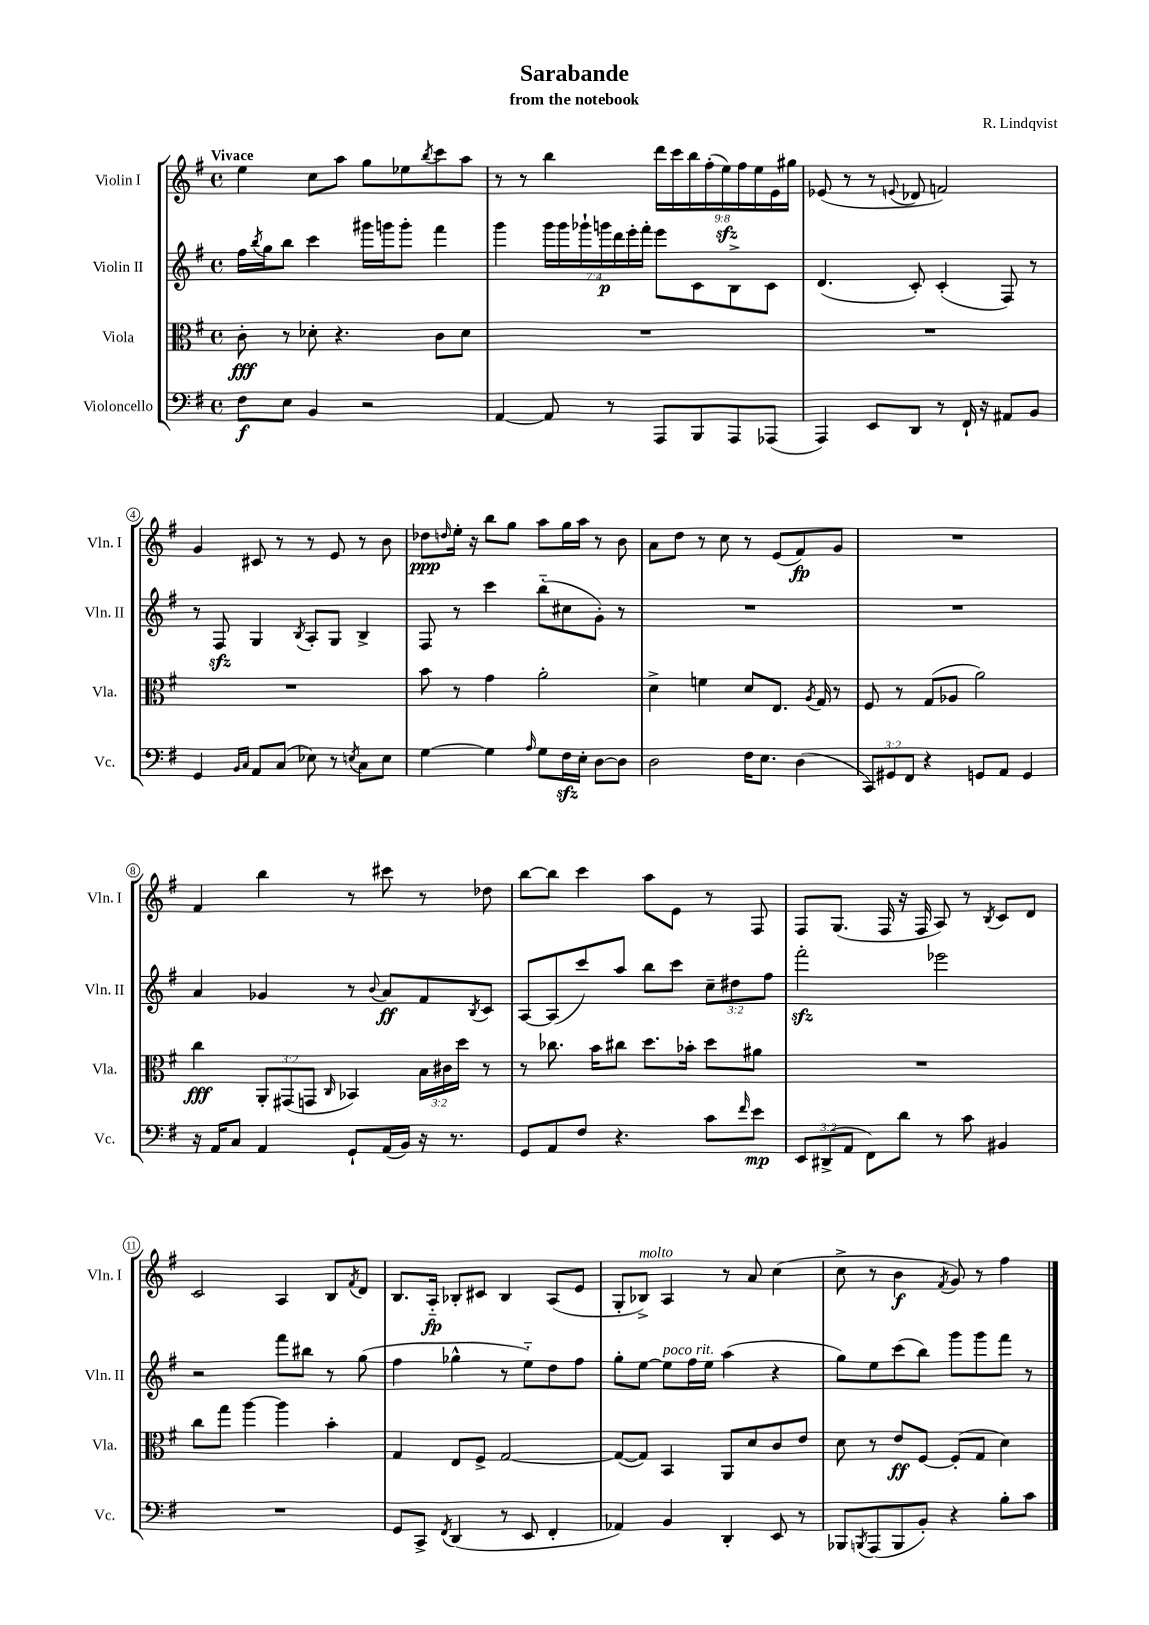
\header { title = "Sarabande" composer = "R. Lindqvist" subtitle = "from the notebook" }
<<
\new StaffGroup <<
\new Staff = "s0" \with { instrumentName = "Violin I" shortInstrumentName = "Vln. I" } {
    \clef treble \key g \major \defaultTimeSignature \time 4/4 \override Staff.TupletNumber.text = #tuplet-number::calc-fraction-text \tempo "Vivace"
    e''4 c''8 a''8 g''8 ees''8 \acciaccatura { b''8 } c'''8 a''8 |
    r8 r8 b''4 \tuplet 9/8 { d'''16 c'''16 b''16 fis''16-.( e''16\sfz) fis''16 e''16 e'16 gis''16 } |
    ees'8( r8 r8 \appoggiatura { e'8 } des'8 f'2) |
    g'4 cis'8 r8 r8 e'8 r8 b'8 |
    des''8\ppp \grace { d''16 } e''16-. r16 b''8 g''8 a''8 g''16 a''16 r8 b'8 |
    a'8 d''8 r8 c''8 r8 e'8( fis'8\fp) g'8 |
    R1 |
    fis'4 b''4 r8 cis'''8 r8 des''8 |
    b''8~ b''8 c'''4 a''8 e'8 r8 fis8 |
    fis8 g8.( fis16 r16 fis16 a8) r8 \acciaccatura { b8 } c'8 d'8 |
    c'2 a4 b8 \acciaccatura { fis'8 } d'8 |
    b8. a16-_\fp bes8-. cis'8 bes4 a8( e'8 |
    g8-. bes8->^\markup { \italic "molto" }) a4 r8 a'8 c''4( |
    c''8-> r8 b'4\f \acciaccatura { fis'8 } g'8) r8 fis''4 \bar "|." |
}
\new Staff = "s1" \with { instrumentName = "Violin II" shortInstrumentName = "Vln. II" } {
    \clef treble \key g \major \defaultTimeSignature \time 4/4 \override Staff.TupletNumber.text = #tuplet-number::calc-fraction-text
    fis''16 \acciaccatura { b''8 } g''16 b''8 c'''4 gis'''16 g'''16 g'''8-. fis'''4 |
    g'''4 \tuplet 7/4 { g'''16 g'''16 ges'''16-! g'''16\p d'''16 e'''16-. fis'''16-. } e'''8 c'8 b8-> c'8 |
    d'4.( c'8-.) c'4-.( fis8) r8 |
    r8 fis8\sfz g4 \acciaccatura { b8 } a8-. g8 b4-> |
    fis8 r8 c'''4 b''8-_( cis''8 g'8-.) r8 |
    R1 |
    R1 |
    a'4 ges'4 r8 \appoggiatura { b'8 } a'8\ff fis'8 \acciaccatura { b8 } c'8 |
    a8~ a8( c'''8) a''8 b''8 c'''8 \tuplet 3/2 { c''8-- dis''8 fis''8 } |
    fis'''2-.\sfz ees'''2 |
    r2 fis'''8 bis''8 r8 g''8( |
    fis''4 ges''4-^ r8 e''8-_) d''8 fis''8 |
    g''8-. e''8~ e''8^\markup { \italic "poco rit." } fis''16 e''16 a''4( r4 |
    g''8) e''8 c'''8( b''8) g'''8 g'''8 fis'''8 r8 \bar "|." |
}
\new Staff = "s2" \with { instrumentName = "Viola" shortInstrumentName = "Vla." } {
    \clef alto \key g \major \defaultTimeSignature \time 4/4 \override Staff.TupletNumber.text = #tuplet-number::calc-fraction-text
    c'8-.\fff r8 des'8-. r4. c'8 des'8 |
    R1 |
    R1 |
    R1 |
    b'8 r8 g'4 a'2-. |
    d'4-> f'4 d'8 e8. \acciaccatura { a8 } g16 r8 |
    fis8 r8 g8( aes8 a'2) |
    c''4\fff \tuplet 3/2 { a,8-. gis,8( g,8 } \grace { c16 } bes,4) \tuplet 3/2 { b16 cis'16 d''16 } r8 |
    r8 ces''8. b'16 cis''8 d''8. bes'16-. d''8 ais'8 |
    R1 |
    c''8 g''8 a''4~ a''4 b'4-. |
    g4 e8 fis8-> g2~ |
    g8~( g8) b,4 a,8 d'8 c'8 e'8 |
    d'8 r8 e'8\ff fis8~ fis8-.( g8 d'4) \bar "|." |
}
\new Staff = "s3" \with { instrumentName = "Violoncello" shortInstrumentName = "Vc." } {
    \clef bass \key g \major \defaultTimeSignature \time 4/4 \override Staff.TupletNumber.text = #tuplet-number::calc-fraction-text
    fis8\f e8 b,4 r2 |
    a,4~ a,8 r8 a,,8 b,,8 a,,8 aes,,8( |
    a,,4) e,8 d,8 r8 fis,16-! r16 ais,8 b,8 |
    g,4 \grace { b,16 c16 } a,8 c8( ees8) r8 \acciaccatura { e8 } c8 e8 |
    g4~ g4 \grace { a16 } g8 fis16\sfz e16-. d8~ d8 |
    d2 fis16 e8. d4( |
    \tuplet 3/2 { c,8) gis,8 fis,8 } r4 g,8 a,8 g,4 |
    r16 a,16 c8 a,4 g,8-! a,16( b,16) r16 r8. |
    g,8 a,8 fis8 r4. c'8 \grace { fis'16 } e'8\mp |
    \tuplet 3/2 { e,8 dis,8->( a,8 } fis,8) d'8 r8 c'8 bis,4 |
    R1 |
    g,8 c,8-> \acciaccatura { fis,8 } d,4( r8 e,8 fis,4-. |
    aes,4) b,4 d,4-. e,8 r8 |
    bes,,8 \acciaccatura { b,,8 } a,,8( b,,8 b,8-.) r4 b8-. c'8 \bar "|." |
}
>>
>>
\layout { \context { \Score \override BarNumber.stencil = #(make-stencil-circler 0.1 0.3 ly:text-interface::print) } }
